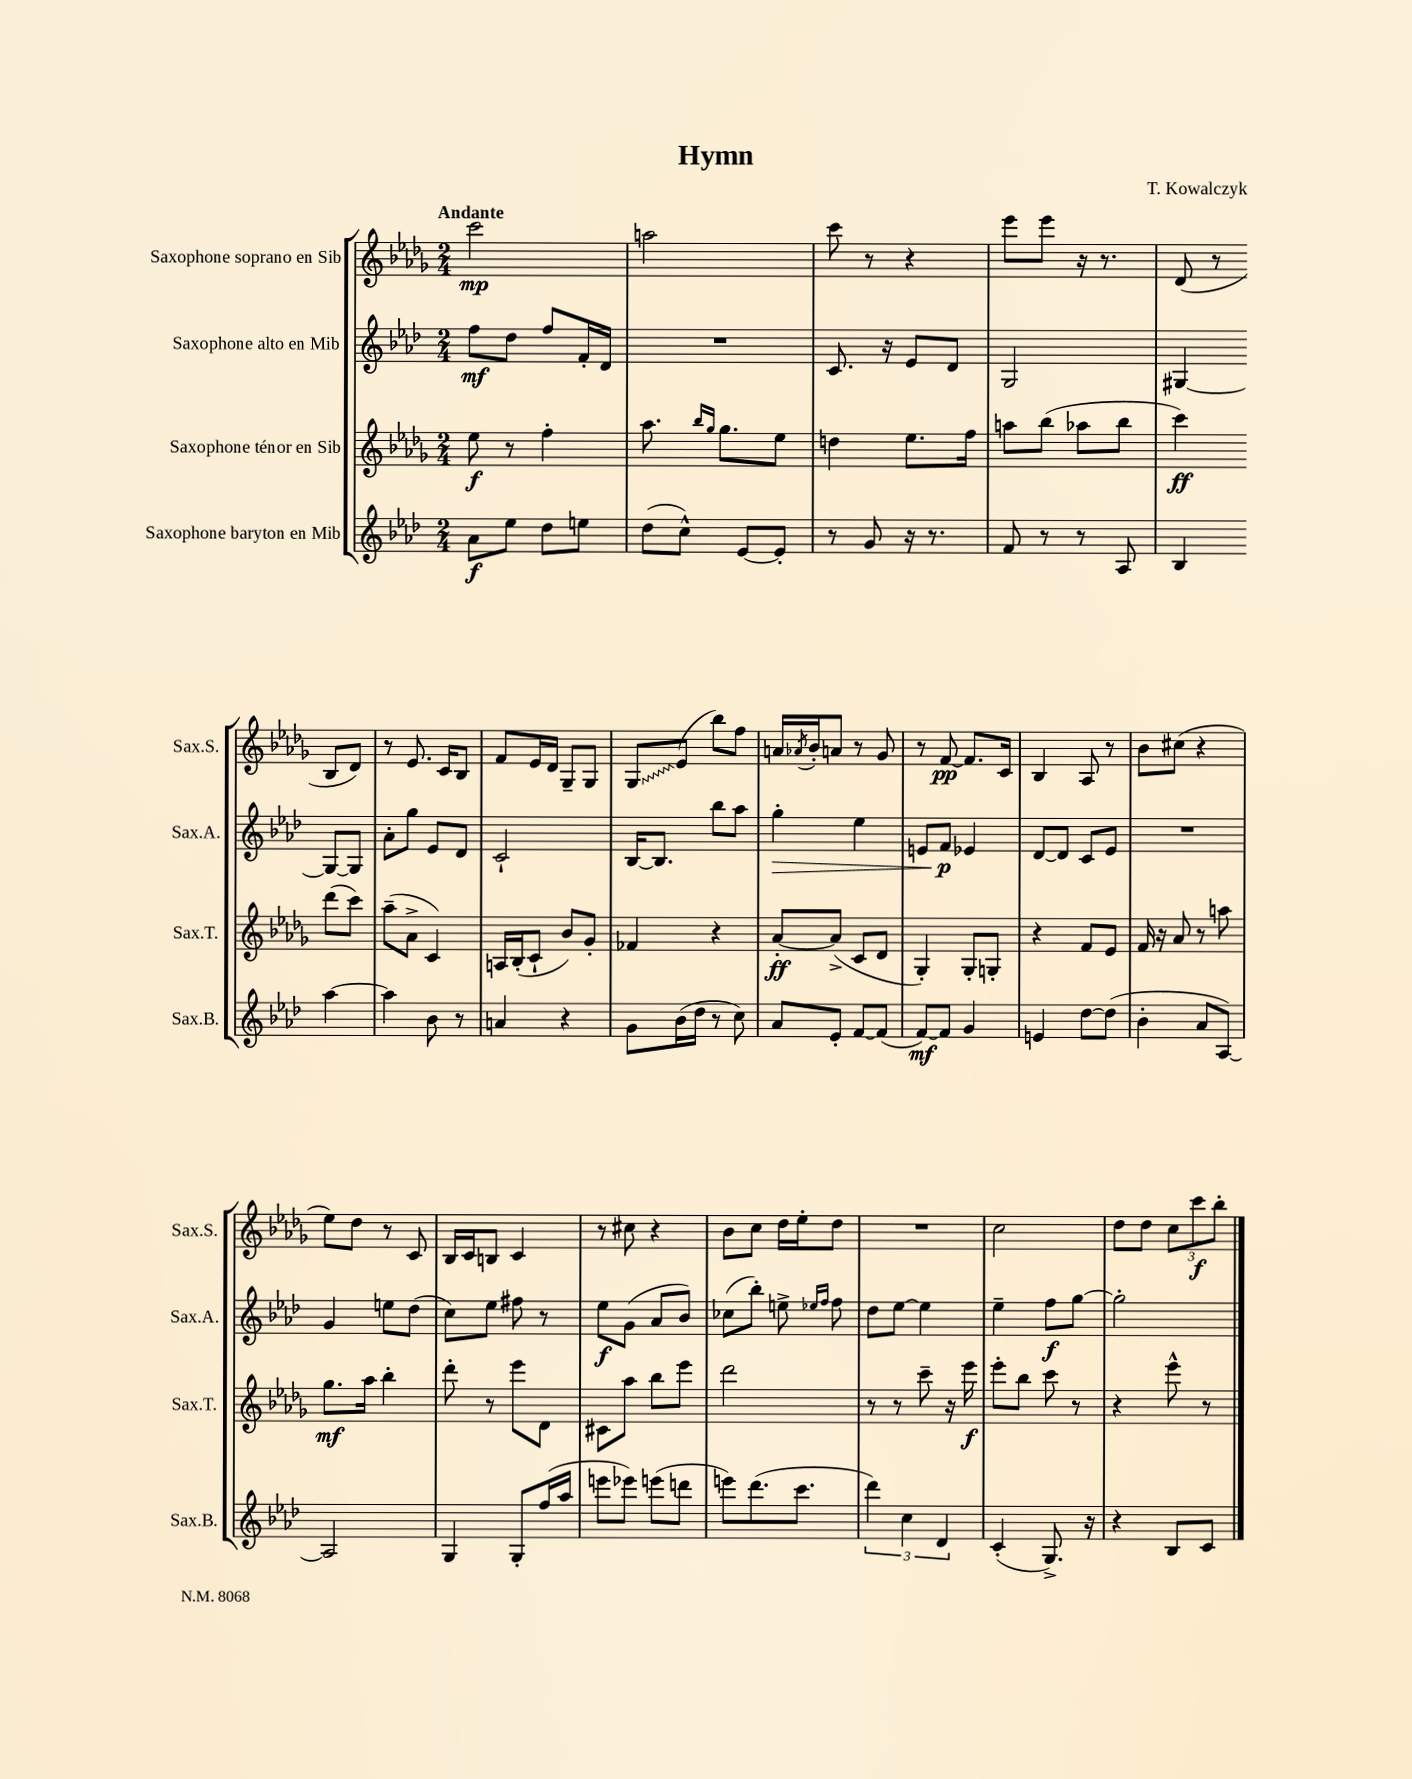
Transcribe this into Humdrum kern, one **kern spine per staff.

**kern	**kern	**kern	**kern
*staff4	*staff3	*staff2	*staff1
*clefG2	*clefG2	*clefG2	*clefG2
*k[b-e-a-d-]	*k[b-e-a-d-g-]	*k[b-e-a-d-]	*k[b-e-a-d-g-]
*M2/4	*M2/4	*M2/4	*M2/4
8a-	8ee-	8ff	2ccc
8ee-	8r	8dd-	.
8dd-	4ff'	8ff	.
8ee	.	16f'	.
.	.	16d-	.
=	=	=	=
(8dd-	8.aa-	2r	2aa
8cc^^)	.	.	.
.	16qqbb-	.	.
.	16qqgg-	.	.
.	8.gg-	.	.
[8e-	.	.	.
8e-']	8ee-	.	.
=	=	=	=
8r	4dd	8.c	8ccc
8g	.	.	8r
.	.	16r	.
16r	8.ee-	8e-	4r
8.r	.	.	.
.	.	8d-	.
.	16ff	.	.
=	=	=	=
8f	8aa	2G	8eee-
8r	(8bb-	.	8eee-
8r	8aa-	.	16r
.	.	.	8.r
8A-	8bb-	.	.
=	=	=	=
4B-	4ccc)	[4G#	(8d-
.	.	.	8r
[4aa-	(8ddd-	8G#_	8B-
.	8ccc)	8G#]	8d-)
=	=	=	=
4aa-]	(8aa-~	8a-'	8r
.	8a-^	8gg	8.e-
8b-	4c)	8e-	.
.	.	.	16c
8r	.	8d-	8B-
=	=	=	=
4a	16A	2c`	8f
.	(16B-'	.	.
.	8c`	.	16e-
.	.	.	16d-
4r	8b-)	.	8G-~
.	8g-'	.	8G-
=	=	=	=
8g	4f-	[16B-	8G-
.	.	8.B-]	.
(16b-	.	.	(8e-
16dd-	.	.	.
8r	4r	8bb-	8bb-)
8cc)	.	8aa-	8ff
=	=	=	=
8a-	[8a-'	4gg'	16a
.	.	.	8qa-
.	.	.	16b-'
8e-'	(8a-^]	.	8a
[8f	8c	4ee-	8r
(8f]	8d-	.	8g-
=	=	=	=
[8f)	4G-')	8e	8r
8f]	.	8f	[8f
4g	8G-'	4e-	8.f]
.	8G'	.	.
.	.	.	16c
=	=	=	=
4e	4r	[8d-	4B-
.	.	8d-]	.
[8dd-	8f	8c	8A-
(8dd-]	8e-	8e-	8r
=	=	=	=
4b-'	16f	2r	8b-
.	16r	.	.
.	8a-	.	(8cc#
8a-	8r	.	4r
[8A-)	8aa	.	.
=	=	=	=
2A-]	8.gg-	4g	8ee-)
.	.	.	8dd-
.	16aa-	.	.
.	4bb-'	8ee	8r
.	.	(8dd-	8c
=	=	=	=
4G	8ddd-'	8cc)	16B-
.	.	.	16c
.	8r	8ee-	8B
8G'	8eee-	8ff#	4c
(16ff	8d-	8r	.
16aa-	.	.	.
=	=	=	=
8eee	8c#	8ee-	8r
8eee-)	8aa-	(8g	8cc#
(8eee	8bb-	8a-	4r
8ddd	8eee-	8b-)	.
=	=	=	=
8eee)	2ddd-	(8cc-	8b-
(8.ddd-	.	8bb-')	8cc
.	.	8ee^	16dd-
8.ccc	.	.	16ee-'
.	.	16qqee-	.
.	.	16qqff	.
.	.	8ff	8dd-
=	=	=	=
6ddd-)	8r	8dd-	2r
.	8r	[8ee-	.
6cc	.	.	.
.	8ccc~	4ee-]	.
6d-	.	.	.
.	16r	.	.
.	16eee-	.	.
=	=	=	=
(4c'	8eee-'	4ee-~	2cc
.	8bb-	.	.
8.G^)	8ccc	8ff	.
.	8r	[8gg	.
16r	.	.	.
=	=	=	=
4r	4r	2gg']	8dd-
.	.	.	8dd-
8B-	8eee-^^	.	12cc
.	.	.	12ccc
8c	8r	.	.
.	.	.	12bb-'
==	==	==	==
*-	*-	*-	*-
